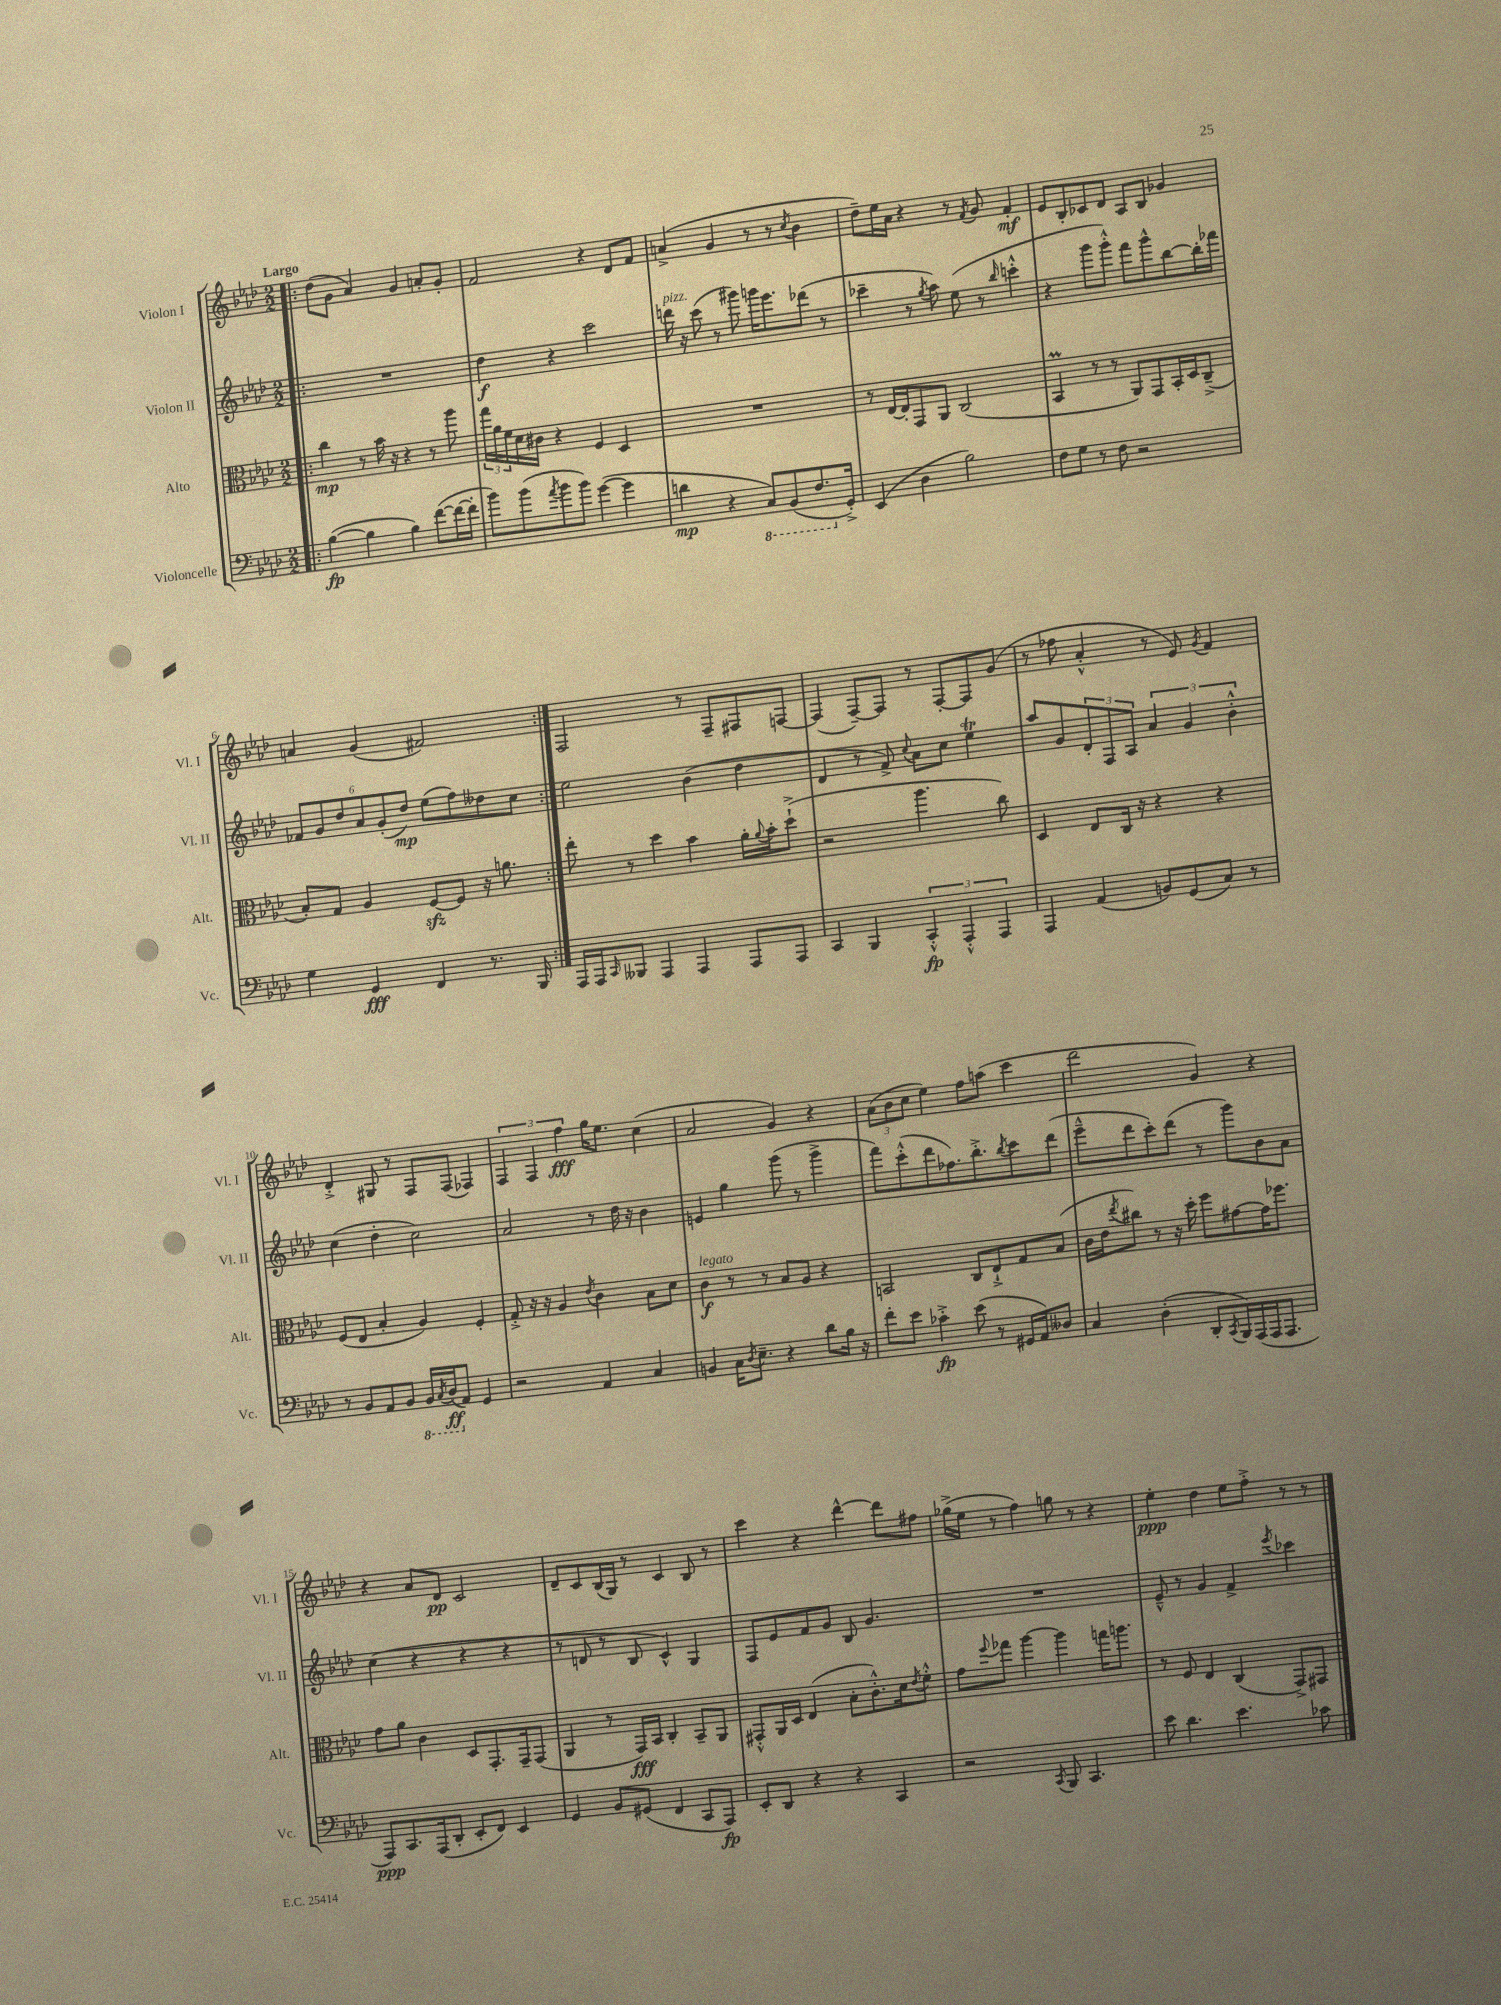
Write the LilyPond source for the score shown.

<<
\new StaffGroup <<
\new Staff = "s0" \with { instrumentName = "Violon I" shortInstrumentName = "Vl. I" } {
    \clef treble \key aes \major \numericTimeSignature \time 2/2 \tempo "Largo"
    \repeat volta 2 { \bar ".|:" des''8( g'8 aes'4) g'4 a'8-. g'8-. |
    f'2 r4 des'8 f'8 |
    a'4->( g'4 r8 r8 \acciaccatura { c''8 } bes'4 |
    des''8--) ees''16 aes'16 r4 r8 \acciaccatura { f'8 } g'8 f'4-.\mf |
    ees'8 bes8-. ces'8 des'8 aes8 bes8 ges'4 |
    a'4 g'4( fis'2) | }
    f2 r8 f8-- fis8 f8~ |
    f4( f8~--) f8 r8 f8~-. f8 g'8( |
    r8 fes''8 aes'4-.-^ r8 ees'8) \acciaccatura { g'8 } f'4 |
    des'4-.-> gis8 r8 f8 f8( fes4) |
    \tuplet 3/2 { f4 f4 f''4\fff } g''16 ees''8. c''4( |
    aes'2 g'4) r4 |
    \tuplet 3/2 { aes'8( bes'8 c''8 } ees''4) f''8 a''8( c'''4 |
    des'''2 g'4) r4 |
    r4 aes'8 des'8\pp c'2 |
    des'8-- c'8 bes16( g16) r8 c'4 bes8 r8 |
    c'''4 r4 des'''4~-^ des'''8 fis''8 |
    ges''16->( ees''16 r8 f''4) g''8 r8 r4 |
    ees''4-.\ppp des''4 ees''8 f''8-.-> r8 r8 \bar "|." |
}
\new Staff = "s1" \with { instrumentName = "Violon II" shortInstrumentName = "Vl. II" } {
    \clef treble \key aes \major \numericTimeSignature \time 2/2
    \repeat volta 2 { \bar ".|:" R1 |
    des''4\f r4 c'''2 |
    d'''16^\markup { \italic "pizz." } r16 c'''8( r8 gis'''8) g'''16 ees'''8. des'''8( r8 |
    ces'''4-- r8 \acciaccatura { g''8 } aes''8) ees''8( r8 \grace { bes''16 } c'''4-.-^ |
    r4 g'''8 g'''8-.-^) f'''8 g'''8-^ bes''8~ bes''16-. fes'''16 |
    \tuplet 6/4 { fes'8 g'8 des''8 aes'8 g'8-.( des''8\mp) } ees''8( f''8) deses''8 c''8 | }
    ees''2 bes'4( des''4 |
    des'4 r8 f'8->) \appoggiatura { c''8 } aes'8 c''8 ees''4\trill |
    aes''8 g'8 \tuplet 3/2 { des'8-. f8 aes8 } \tuplet 3/2 { aes'4 g'4 bes'4-.-^ } |
    c''4( des''4-. c''2) |
    aes'2 r8 des''16 r16 bes'4 |
    e'4 g''4 g'''8( r8 g'''4-> |
    f'''8) c'''8-.-^( des'''8 fes''8.) bes''8.-.-> \acciaccatura { bes''8 } c'''8 des'''8( |
    ees'''8---^ des'''8 c'''8-.) des'''8( r8 g'''8) bes'8 aes'8 |
    c''4( r4 r4 r4 |
    r8 d'8 r8 bes8 c'4-^) g4 |
    f8 ees'8 f'8 g'8 bes8 g'4. |
    R1 |
    ees'8---^ r8 g'4 f'4-> \acciaccatura { ees'''8 } ces'''4 \bar "|." |
}
\new Staff = "s2" \with { instrumentName = "Alto" shortInstrumentName = "Alt." } {
    \clef alto \key aes \major \numericTimeSignature \time 2/2
    \repeat volta 2 { \bar ".|:" c''4\mp r8 bes'16 r16 r4 r8 aes''8 |
    \tuplet 3/2 { g''16 aes'16 f'16 } des'16 cis'16 r4 f4 des4 |
    R1 |
    r8 ees16~ ees16-. g,8 aes,8 c2( |
    bes,4\prall r8 r8 aes,8) g,8 bes,16-. des16 c8--->( |
    bes8-.) g8 aes4 f8~\sfz f8 r16 a'8. | }
    ees''8-. r8 des''4 bes'4 aes'16-. \appoggiatura { aes'8 } bes'16-. des''8-!->( |
    r2 aes''4. c''8) |
    des4 ees8 c16 r16 r4 r4 |
    f8( ees8 bes4-. aes4) f4-. |
    g8-.-> r16 r16 aes4 \acciaccatura { ees'8 } c'4 bes8 des'8 |
    c'4\f^\markup { \italic "legato" } r8 r8 bes8 aes8 r4 |
    b,2 c8 ees8-!-> g8 bes8( |
    c'16 ees'16 \acciaccatura { ees''8 } cis''8) r8 r16 des''16-. f''8 gis'8~ gis'16 fes''8. |
    g'8 aes'8 c'4 des8 g,8.-. g,16-- g,8( |
    aes,4 r8 g,16\fff) bes,16 c4-. bes,8-- aes,8 |
    gis,8-.-^ aes,16 des16 ees4( bes8-. c'8.-.-^) des'16 \acciaccatura { ees'8 } f'8-.-^ |
    g'8 \appoggiatura { f''8 } ges''8 aes''4~ aes''4 g''16 a''8. |
    r8 f8 ees4 c4( g,8->) gis,8 \bar "|." |
}
\new Staff = "s3" \with { instrumentName = "Violoncelle" shortInstrumentName = "Vc." } {
    \clef bass \key aes \major \numericTimeSignature \time 2/2
    \repeat volta 2 { \bar ".|:" bes4~\fp( bes4 bes4) f'8~( f'16~ f'16-. |
    bes'8) bes'8( \acciaccatura { aes'8 } bes'8 bes'8) g'4~( g'4 |
    d'4\mp r4 \ottava #-1 c,8) bes,,8( f,8. \ottava #0 g,16-.->) |
    ees,4( des4 bes2) |
    f8 g8 r8 f8 r2 |
    g4 g,4\fff f,4 r8. bes,,16 | }
    aes,,16 aes,,16 \grace { c,16 } beses,,8 aes,,4 aes,,4 aes,,8 aes,,8 |
    c,4 bes,,4 \tuplet 3/2 { c,4-.-^\fp aes,,4-.-^ aes,,4 } |
    aes,,4 aes,4( b,8) g,8( c8) r8 |
    r8 bes,8 aes,8 bes,8 \ottava #-1 bes,,16 \acciaccatura { c,8 } des,16\ff( \ottava #0 aes,8) g,4 |
    r2 aes,4 c4 |
    b,4 c16 \acciaccatura { des8 } ees8.-- r4 des'8 bes16 r16 |
    f'8-. ees'8 ces'4-.->\fp ees'8( r8 gis,16 aes,16) deses8 |
    c4 des4-.( des,8-. \acciaccatura { c,8 } bes,,16) aes,,16( aes,,16 aes,,8. |
    aes,,8\ppp) c,8. aes,,16( des,8-. ees,8-. f,8) ees,4 |
    g,4 bes,8 gis,8( f,4 c,8 aes,,8\fp) |
    ees,8-. des,8 r4 r4 c,4 |
    r2 \acciaccatura { c,8 } bes,,8 c,4. |
    ees'8 des'4. ees'4. ces'8 \bar "|." |
}
>>
>>
